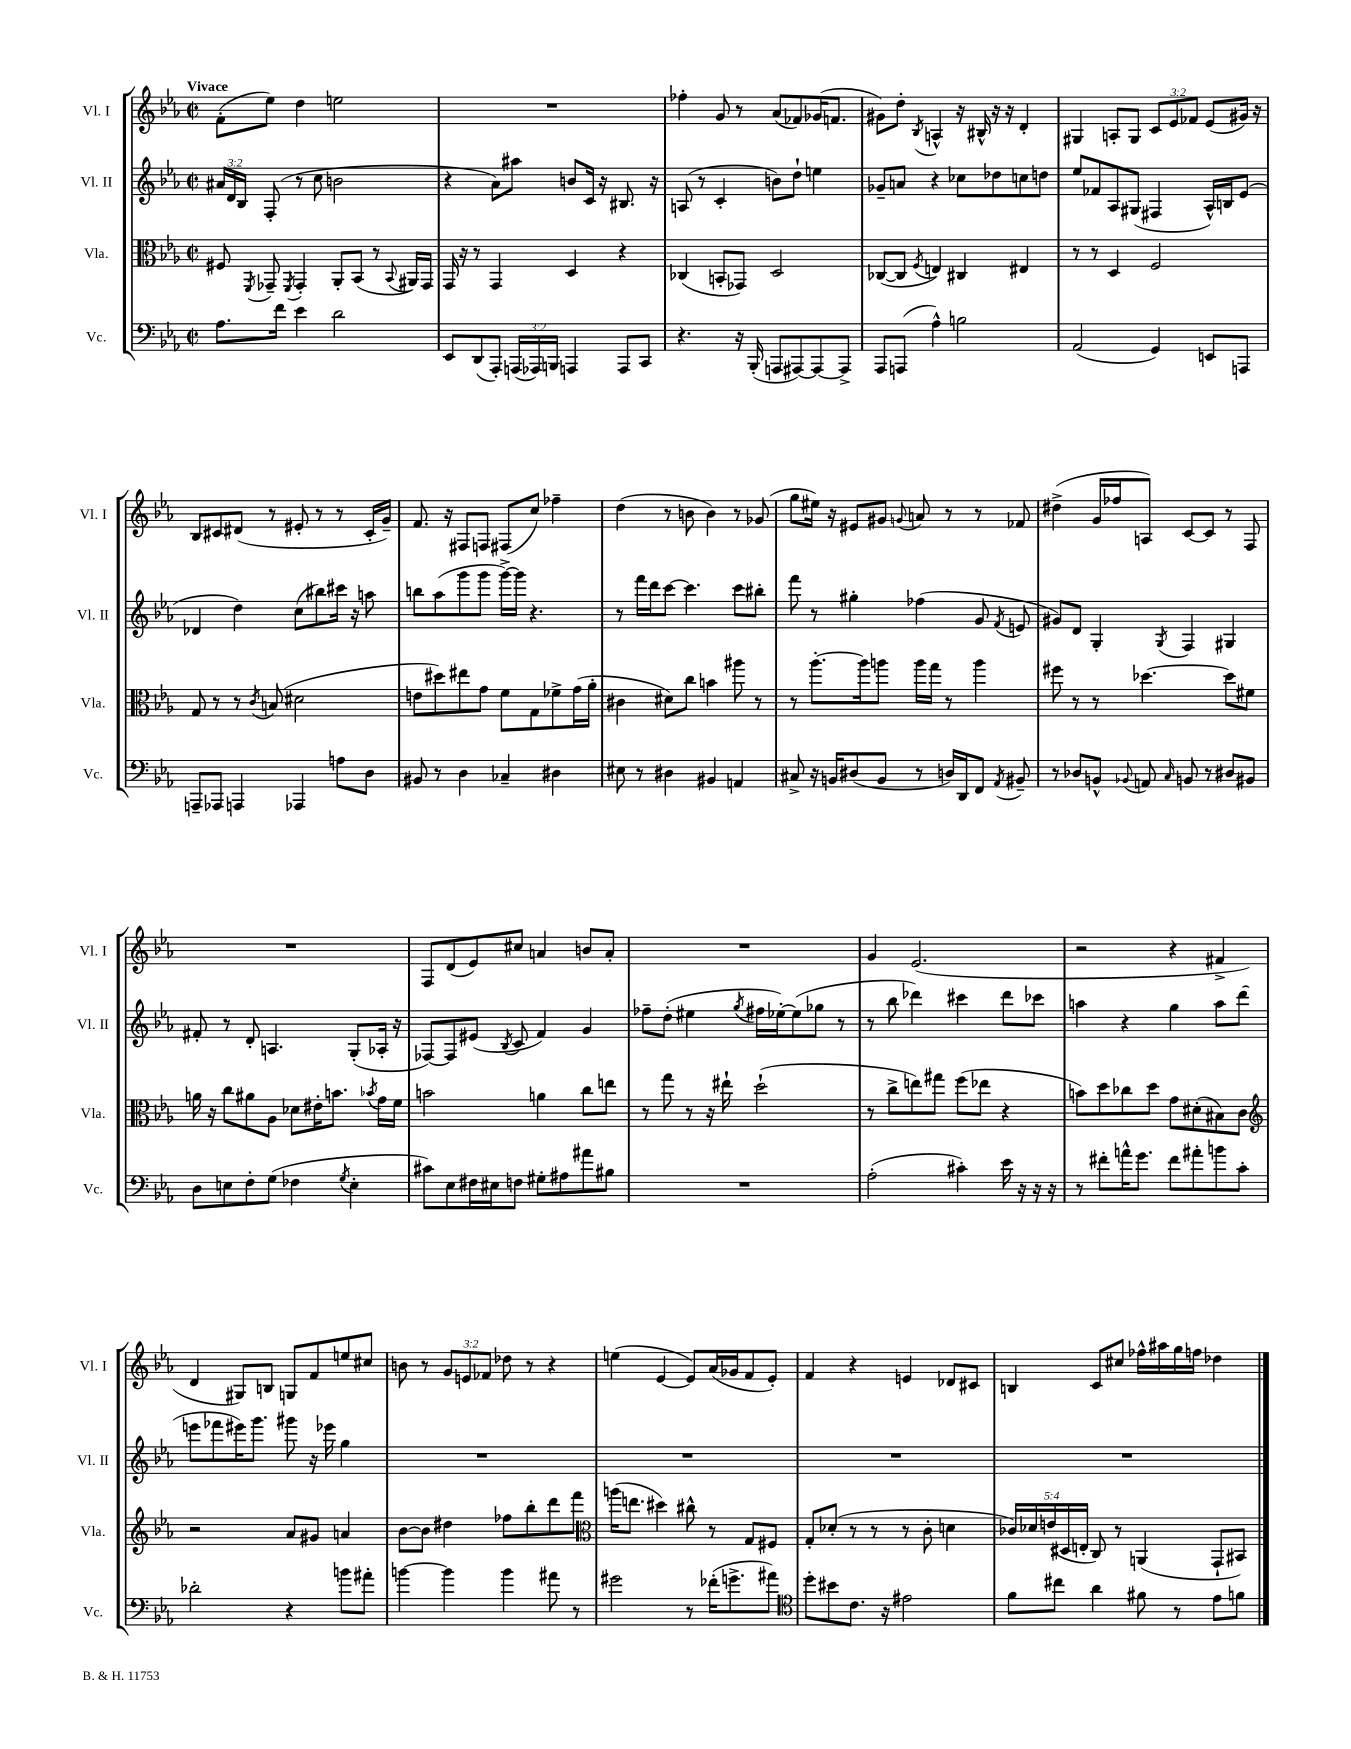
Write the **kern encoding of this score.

**kern	**kern	**kern	**kern
*staff4	*staff3	*staff2	*staff1
*clefF4	*clefC3	*clefG2	*clefG2
*k[b-e-a-]	*k[b-e-a-]	*k[b-e-a-]	*k[b-e-a-]
*M2/2	*M2/2	*M2/2	*M2/2
*met(c|)	*met(c|)	*met(c|)	*met(c|)
8.A-	8F#	24a#	(8f'
.	.	24d	.
.	.	24B-	.
.	8qFF	.	.
.	8GG-~	(8F'	8ee-)
16f	.	.	.
.	8qFF	.	.
4e-	4GG-'	8r	4dd
.	.	8cc	.
2d	8AA-'	2b	2ee
.	(8BB-	.	.
.	8r	.	.
.	8qqBB-	.	.
.	16AA#)	.	.
.	16GG-	.	.
=	=	=	=
8EE-	16GG	4r	1r
.	16r	.	.
(8DD	8r	.	.
8AAA-')	4GG	8a-)	.
(24AAA	.	8aa#	.
24AAA-)	.	.	.
24BBB	.	.	.
4AAA	4D	8b	.
.	.	16c	.
.	.	16r	.
8AAA	4r	8.B#	.
8CC	.	.	.
.	.	16r	.
=	=	=	=
4.r	(4C-	(8A	4ff-'
.	.	8r	.
.	8BB'	4c'	8g
16r	8GG-)	.	8r
(16BBB-'	.	.	.
8AAA	2D	8b)	(8a-
[8AAA#)	.	8dd`	8f-)
8AAA#_	.	4ee	(16g-
.	.	.	8.f
8AAA#^]	.	.	.
=	=	=	=
8AAA-	([8C-	8g-~	8g#)
(8AAA	8C-]	8a	8dd'
.	8qF	.	8qB-
4A-^^)	4E)	4r	4A^^
2B	4C#	8cc-	16r
.	.	.	16B#^^
.	.	8dd-	16r
.	.	.	16r
.	4E#	8cc	4d'
.	.	8dd	.
=	=	=	=
(2AA-	8r	8ee-	4G#
.	8r	8f-	.
.	4D	8A-	8A'
.	.	(8G#	8G#
4GG)	2F	4F#	12c
.	.	.	12e-
.	.	.	12f-
8EE	.	16A-^^)	(8e-
.	.	16B	.
8AAA	.	(8e-	16g#)
.	.	.	16r
=	=	=	=
8AAA~	8G	4d-	8B-
8AAA-	8r	.	8c#
4AAA	8r	4dd)	(8d#
.	8qc	.	.
.	(8B	.	8r
4AAA-	2d#	(8cc	8e#'
.	.	8bb#)	8r
8A	.	16ccc#	8r
.	.	16r	.
8D	.	8aa	16c#'
.	.	.	16g~)
=	=	=	=
8BB#	8e	8bb	8.f
8r	8dd#)	(8aa-	.
.	.	.	16r
4D	8ee#	8ggg	8F#
.	8g	8ggg	8F
4C-~	8f	[16ggg^)	(8F#
.	.	16ggg]	.
.	8G	4.r	8cc)
4D#	8f-^	.	4ff-~
.	(16g	.	.
.	16a-'	.	.
=	=	=	=
8E#	4c#	8r	(4dd
8r	.	16fff	.
.	.	16ddd	.
4D#	8d#)	[8ccc	8r
.	8cc	4.ccc]	8b
4BB#	4b	.	4b)
4AA	8aa#	8ccc	8r
.	8r	8bb#'	(8g-
=	=	=	=
8C#^	8r	8fff	8gg
16r	[8.aa-'	8r	16ee#)
16BB	.	.	16r
(8D#	.	4gg#'	8e#
.	16aa-]	.	.
8BB	8aa	.	8g#
.	.	.	8qqg
8r	16aa	(4ff-	8a
.	16gg	.	.
16D)	8r	.	8r
16DD	.	.	.
8FF	4aa	8g	8r
8qAA-	.	8qf	.
8BB#~	.	8e	8f-
=	=	=	=
8r	8ff#	8g#)	(4dd#^
8D-	8r	8d	.
8BB^^	8r	4G'	16g
.	.	.	16ff-
8qqBB-	.	.	.
8AA	[4.dd-	.	8A)
16qqC	.	8qG	.
8BB	.	4F	[8c
8r	.	.	8c]
8D#	8dd-]	4G#	8r
8BB#	8f#	.	8F
=	=	=	=
8D	16a	8f#'	1r
.	16r	.	.
8E	8cc	8r	.
8F'	8a#	8d'	.
(8G	8A-	4.A	.
4F-	8d-	.	.
.	16e#'	.	.
.	8.b	.	.
8qG	.	.	.
4E'	.	(8G'	.
.	8qb-	.	.
.	16g	16A-'	.
.	16f	16r	.
=	=	=	=
8c#)	2b	[8F-)	8F
8E-	.	8F-]	(8d
16F#	.	(8e#	8e-)
16E#	.	.	.
.	.	8qB-	.
8F	.	8c	8cc#
8G#'	4a	4f)	4a
8A#	.	.	.
8a#	8cc	4g	8b
8B#	8ee	.	8a'
=	=	=	=
1r	8r	8ff-~	1r
.	8gg	(8dd'	.
.	8r	4ee#	.
.	16r	.	.
.	16ee#`	.	.
.	.	8qgg	.
.	(2dd`	16ff#	.
.	.	[16ee-')	.
.	.	(8ee-]	.
.	.	8gg-	.
.	.	8r	.
=	=	=	=
(2A-'	8r	8r	4g
.	8cc^	8bb-	.
.	8ee)	4ddd-)	(2.e-
.	8gg#	.	.
4c#')	(8ff	4ccc#	.
.	8ee-	.	.
16e-	4r	8ddd-	.
16r	.	.	.
16r	.	8ccc-	.
16r	.	.	.
=	=	=	=
8r	8b)	4aa	2r
8f#'	8dd	.	.
16a^^	8cc-	4r	.
8.g	.	.	.
.	8dd	.	.
8f#	8g	4gg	4r
8a#'	(8d#'	.	.
8b	8B#)	8aa	4f#^
8c'	8c	(8ddd	.
=	=	=	=
*	*clefG2	*	*
2d-'	2r	8eee	4d
.	.	8fff-	.
.	.	16eee#)	8G#)
.	.	8.ggg	.
.	.	.	8B
4r	8a-	8ggg#	8G
.	8g#	16r	8f
.	.	16eee-	.
8b	4a	4gg	8ee
8a#'	.	.	8cc#
=	=	=	=
[4b	[8b-	1r	8b
.	8b-]	.	8r
4b]	4dd#	.	12g
.	.	.	12e
.	.	.	12f-
4b	8ff-	.	8dd-
.	8bb-'	.	8r
8a#	8ddd	.	4r
8r	8fff	.	.
=	=	=	=
*	*clefC3	*	*
2g#	(16aa	1r	(4ee
.	8.ee	.	.
.	4dd#)	.	[4e-
8r	8cc#^^	.	8e-])
(16f-'	8r	.	(16a-
8.g^	.	.	16g-
.	8G	.	8f
8a#)	8F#	.	8e-')
=	=	=	=
*clefC4	*	*	*
8dd'	8G'	1r	4f
8b#	(8d-'	.	.
8.c	8r	.	4r
.	8r	.	.
16r	.	.	.
2e#	8r	.	4e
.	8c'	.	.
.	4d	.	8d-
.	.	.	8c#
=	=	=	=
8f	20c-)	1r	4B
.	20d-	.	.
.	(20e	.	.
8cc#	.	.	.
.	20D#	.	.
.	20E'	.	.
4a-	8C)	.	8c
.	8r	.	8cc#
8f#	(4AA	.	16ff-^^
.	.	.	16aa#
8r	.	.	16gg
.	.	.	16ff
8e-	8GG`	.	4dd-
8f	8BB#)	.	.
==	==	==	==
*-	*-	*-	*-
